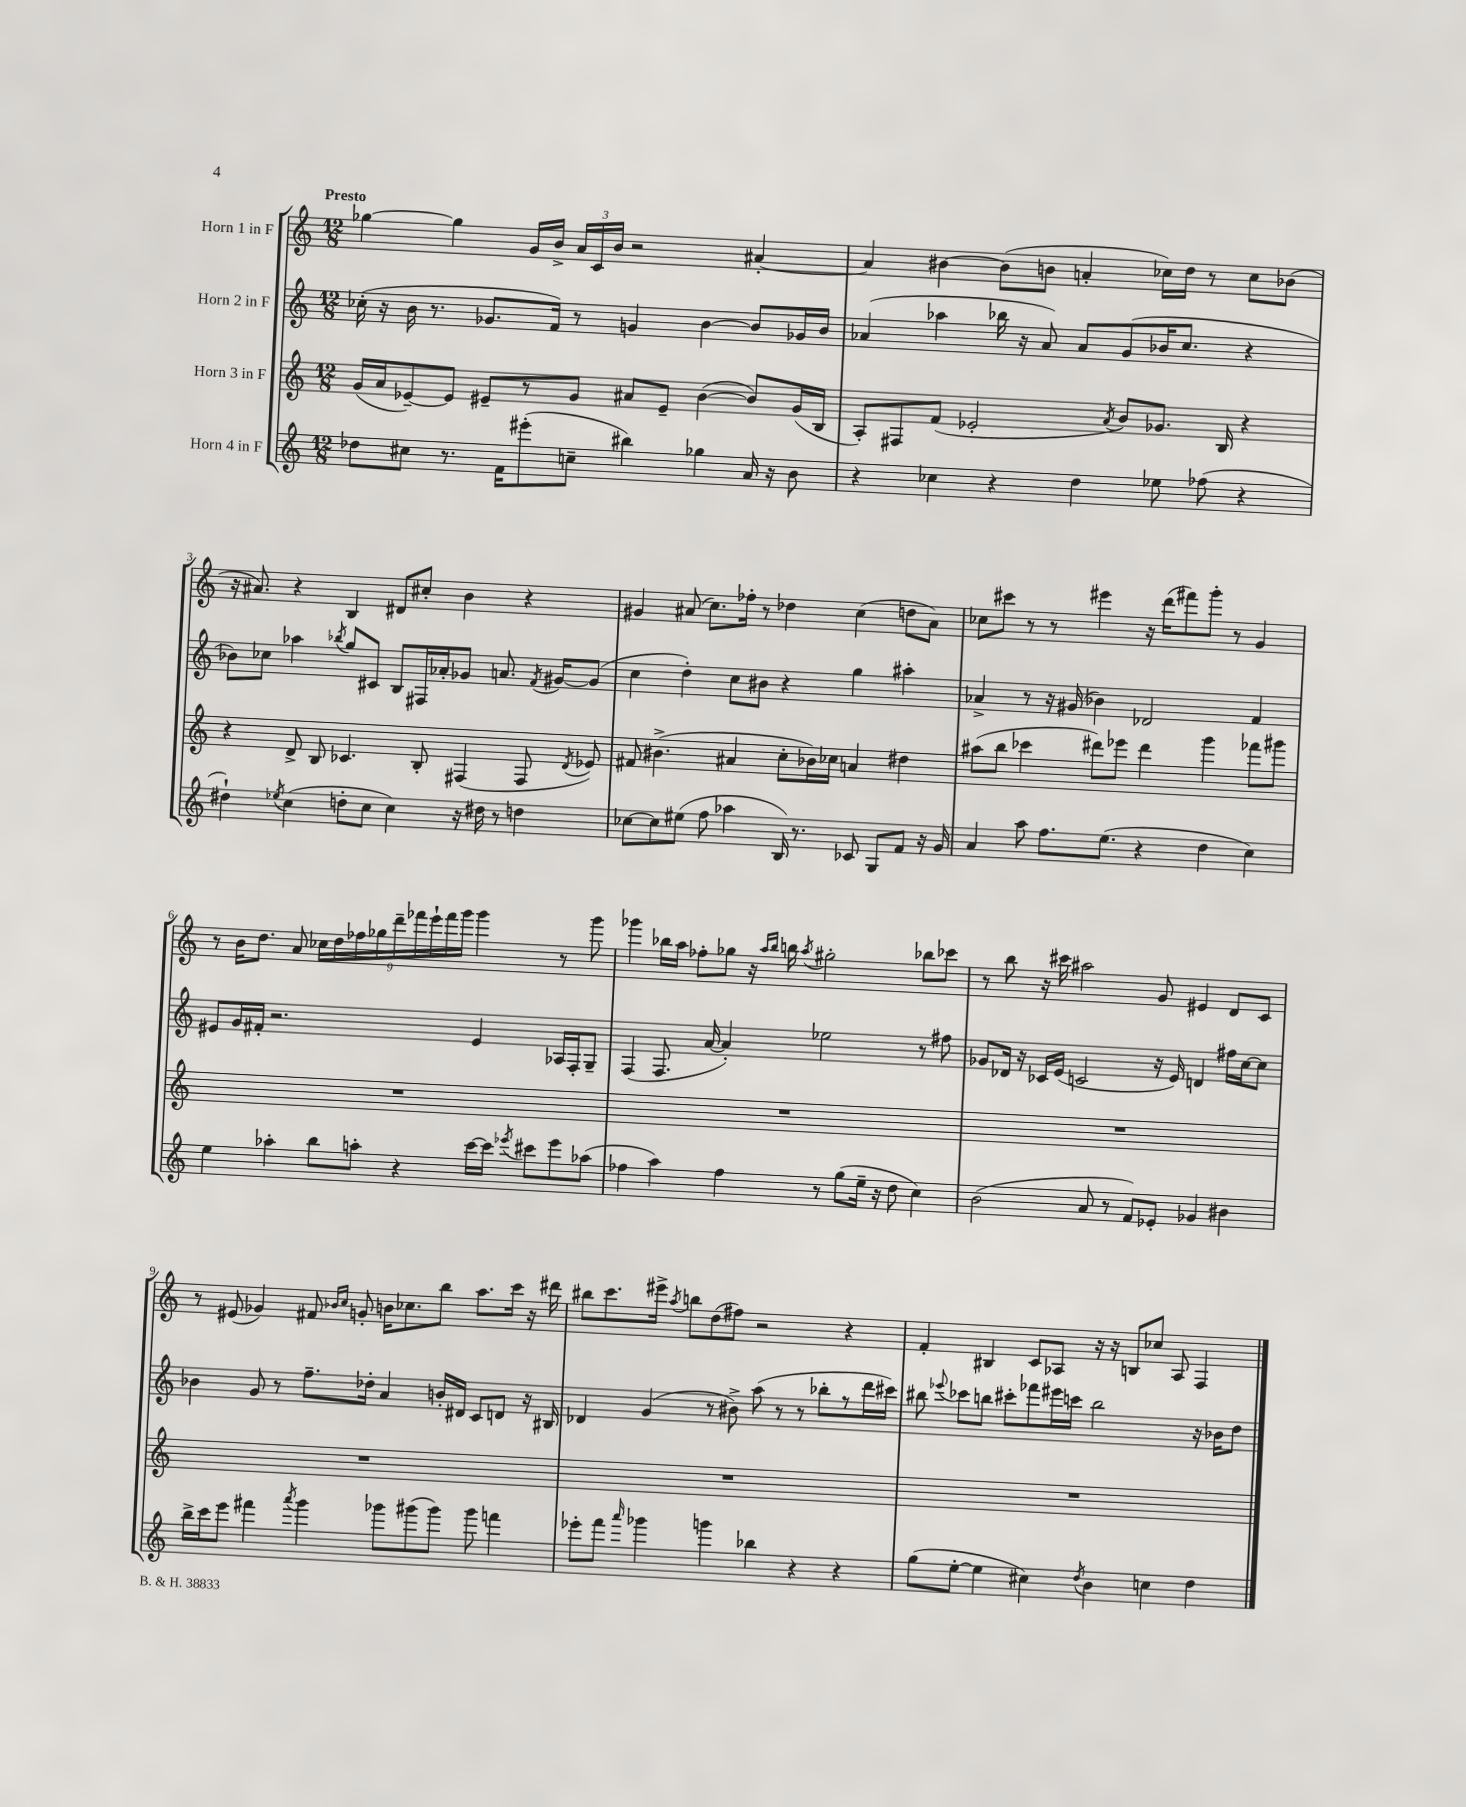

**kern	**kern	**kern	**kern
*part4	*part3	*part2	*part1
*staff4	*staff3	*staff2	*staff1
*I"Horn 4 in F	*I"Horn 3 in F	*I"Horn 2 in F	*I"Horn 1 in F
*clefG2	*clefG2	*clefG2	*clefG2
*k[]	*k[]	*k[]	*k[]
*M12/8	*M12/8	*M12/8	*M12/8
=1	=1	=1	=1
!	!	!	!LO:TX:a:B:t=Presto
8dd-X\L	(16g/LL	(16cc-X'\	[4gg-X\
.	16a/J	16r	.
8cc#X\J	[8e-X~/)	16b\	.
.	.	8.r	.
8.r	8e-/J]	.	4gg-\]
.	8e#X~/L	8.g-X/L	.
16f\KL	.	.	.
(8eee#X'\	8r	.	16g/LL
.	.	16f/Jk)	16b^/JJ
8ccn~\J	8g/J	8r	24a/LL
.	.	.	24c/
.	.	.	24b/JJ
4bb#X\)	8a#X/L	4gn/	2r
.	8e#~/J	.	.
4gg-X\	([4b\	[4b\	.
16a/	8b/L])	8b/L]	[4a#X'/
16r	.	.	.
8b\	(16g/L	16g-X/L	.
.	16B/JJ	16b/JJ	.
=2	=2	=2	=2
4r	8A'/L)	(4a-X/	4a#/]
.	8F#X/	.	.
4cc-X\	(8f/J	4aa-X\	[4b#X\
.	2e-X'/	.	.
4r	.	16bb-X\	(8b#\L]
.	.	16r	.
.	.	8a-/)	8bn\J
4dd\	.	8a-/L	4an'/
.	8qa/	.	.
.	8b/L)	(8g/	.
8ee-X\	8.g-X/J	16b-X/K	16cc-X\LL)
.	.	8.cc/J	16dd\JJ
(8ff-X\	.	.	8r
.	16B/	.	.
4r	4r	4r	8cc-\L
.	.	.	(8b-X\J
!!LO:LB:g=z
=3	=3	=3	=3
4dd#X`\)	4r	8b-X\L)	16r
.	.	.	8.a#X/)
.	.	8cc-X\J	.
8qee-X/	.	.	.
(4cc\	8d^/	4aa-X\	4r
.	8B/	.	.
.	.	8qbb-X/	.
8ddn'\L	4.c-X/	8gg/L	4B/
8cc\J	.	8c#X/J	.
4cc\)	.	8B/L	8d#X/L
.	8B'/	16F#X/L	8cc#X'/J
.	.	16a-X'/J	.
16r	(4F#X/	8g-X/J	4b\
16dd#X\	.	.	.
8r	.	8.an/	.
4ddn\	8F#/	.	4r
.	.	8qf/	.
.	.	[16g#X/KL	.
.	8qd/	.	.
.	8e-X/)	(8g#/J]	.
=4	=4	=4	=4
[8cc-X\L	8f#X/	4cc\	4g#X/
8cc-\]	(4.b#X^\	.	.
(8ee#X\J	.	4dd'\)	(8a#X/
8ff\	.	.	8.cc\L)
4aa-X\	4a#X/	8cc\L	.
.	.	.	16ff-X'\Jk
.	.	8b#X\J	8r
16B/)	8cc'\L	4r	4dd-X\
8.r	.	.	.
.	16b-X\L)	.	.
.	16cc-X\JJ	.	.
8c-X/	4an/	4gg\	(4cc\
8G/L	.	.	.
8f/J	4dd#X\	4aa#X'\	8ddn\L
16r	.	.	8a#\J)
16g/	.	.	.
=5	=5	=5	=5
4a/	(8aa#X\L	4a-X^/	8cc-X\L
.	8bb\J	.	8ccc#X\J
8aa\	4ccc-X\	8r	8r
8.ff\L	.	16r	8r
.	.	(16g#X/	.
.	8ddd#X\L)	4b-X\)	4eee#X\
(8.ee\J	.	.	.
.	8eee-X\J	.	.
4r	4ddd#\	2d-X/	16r
.	.	.	(16ddd\KL
.	.	.	8fff#X\)
4dd\	4ggg\	.	8ggg'\J
.	.	.	8r
4cc\)	8fff-X\L	4f/	4g/
.	8ggg#X\J	.	.
!!LO:LB:g=z
=6	=6	=6	=6
4ee\	1.r	8e#X/L	8r
.	.	16g/L	16b\KL
.	.	16f#X'/JJ	8.dd\J
4aa-X'\	.	2.r	.
.	.	.	8a/
8bb\L	.	.	18cc-X\LL
.	.	.	18dd\
.	.	.	18ff-X\
8aan'\J	.	.	.
.	.	.	18gg-X\
.	.	.	18ddd~\
4r	.	.	.
.	.	.	18fff-X\
.	.	.	18eee`\
.	.	.	18fff-\
.	.	.	18ggg\JJ
[16ccc\LL	.	4e#/	4ggg\
16ccc\JJ]	.	.	.
8qeee-X/	.	.	.
8ccc#X\L	.	.	.
8eee-\	.	16A-X/LL	8r
.	.	16F'/J	.
(8aa-X\J	.	8G~/J	8ggg\
=7	=7	=7	=7
4ff-X\	1.r	(4F/	4ggg-X\
4aa\)	.	8.F/	16bb-X\LL
.	.	.	16aa\JJ
.	.	.	8ff-X'\L
.	.	[16a/	.
4ff-\	.	4a'/])	8gg-X\J
.	.	.	16r
.	.	.	16qqaa/LL
.	.	.	16qqbb-/JJ
.	.	.	16bbn\
.	.	.	8qaa/
8r	.	2ee-X\	2gg#X'\
(8gg\L	.	.	.
16ee~\Jk	.	.	.
16r	.	.	.
8dd\	.	.	.
4cc\)	.	8r	8bb-X\L
.	.	8ff#X\	8ccc-X\J
=8	=8	=8	=8
(2b\	1.r	8g-X/L	8r
.	.	16d-X/Jk	8bb\
.	.	16r	.
.	.	16c-X/LL	16r
.	.	(16e/JJ	16ccc#X\
.	.	2cn/	2aa#X\
8a/	.	.	.
8r	.	.	.
8f/L)	.	.	.
8e-X'/J	.	16r	8g/
.	.	16e/)	.
4g-X/	.	4dn/	4e#X/
4b#X\	.	16ff#X\LL	8d/L
.	.	[16cc\J	.
.	.	8cc\J]	8c/J
!!LO:LB:g=z
=9	=9	=9	=9
16bb^\LL	1.r	4b-X\	8r
16ccc\J	.	.	.
8eee\J	.	.	(8e#X/
4fff#X\	.	8g/	4g-X/)
.	.	8r	.
8qaaa/	.	.	.
4ggg\	.	8.ff~\L	8f#X/
.	.	.	16qqb-X/LL
.	.	.	16qqcc/JJ
.	.	.	8gn'/
.	.	16dd-X'\Jk	.
8ggg-X\L	.	4a/	16bn\KL
.	.	.	8.cc-X\
(8ggg#X\	.	.	.
8ggg#\J)	.	16bn'/LL	8bb\J
.	.	16d#X/JJ	.
8ggg#\	.	8c/L	8.aa\L
4fffn\	.	8dn/J	.
.	.	.	16ccc\Jk
.	.	16r	16r
.	.	16B#X/	16ddd#X\
=10	=10	=10	=10
8eee-X'\L	1.r	4d-X/	8bb#X\L
8fff\J	.	.	8.ccc\
16qqaaa/	.	.	.
4ggg-X\	.	(4g/	.
.	.	.	16eee#X^\Jk
.	.	.	8qaa/
.	.	.	8bbn\L
4gggn\	.	8r	(8dd\
.	.	8b#X^\)	8ff#X\J)
4bb-X\	.	(8aa\	2r
.	.	8r	.
4r	.	8r	.
.	.	8bb-X'\L	.
4r	.	8r	4r
.	.	16ddd\L	.
.	.	16ccc#X\JJ)	.
=11	=11	=11	=11
(8gg\L	1.r	8bb#X\	4f'/
.	.	8qqeee-X/	.
[8ee'\J	.	8ccc-X\L	.
4ee\]	.	8bbn\J	4B#X/
.	.	8ccc#X'\L	.
4cc#X\)	.	8fff-X\	8c/L
.	.	16eee#X\L	8A-X/J
.	.	16cccn\JJ	.
8qdd/	.	.	.
4b\	.	2bb\	16r
.	.	.	16r
.	.	.	8Bn/L
4ccn\	.	.	8cc-X/J
.	.	.	8A-/
4dd\	.	16r	4F/
.	.	16b-X\KL	.
.	.	8dd\J	.
==	==	==	==
*-	*-	*-	*-
